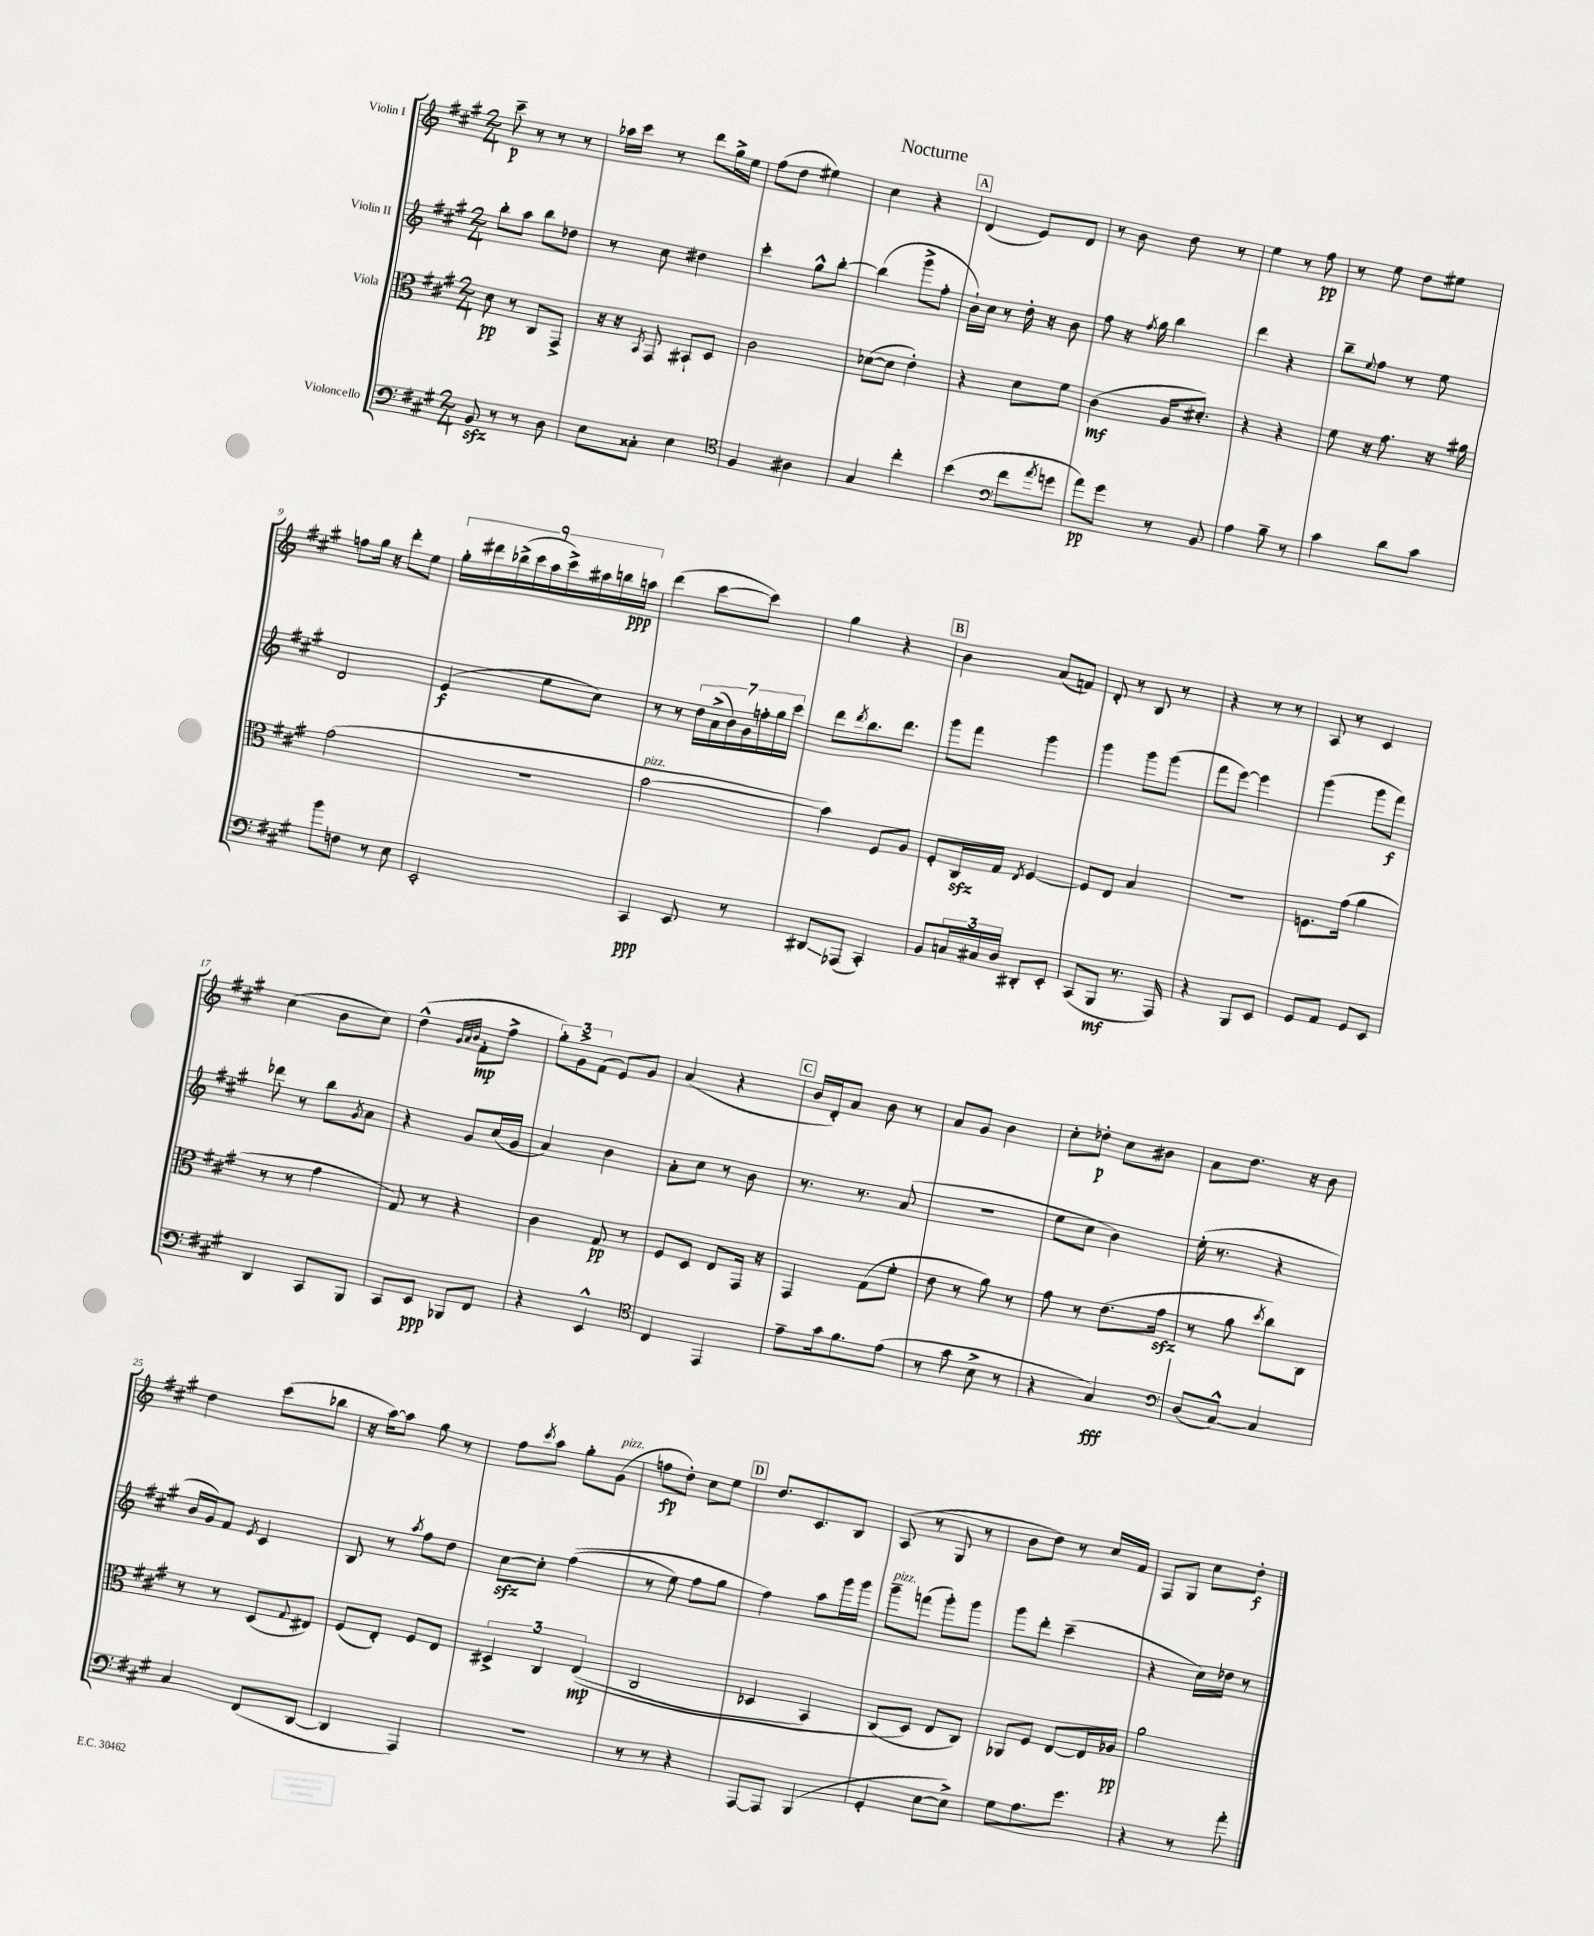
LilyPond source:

\header { title = "Nocturne" }
<<
\new StaffGroup <<
\new Staff = "s0" \with { instrumentName = "Violin I" } {
    \clef treble \key a \major \numericTimeSignature \time 2/4
    cis'''8--\p r8 r8 r8 |
    aes''16 cis'''16 r8 d'''8 gis''16-> e''16 |
    fis''8( d''8 eis''4) |
    cis''4 r4 |
    \mark \markup { \box "A" } d'4( e'8) d'8 |
    r8 b'8 d''8 r8 |
    e''4 r8 fis''8\pp |
    r8 e''8 d''8 eis''8 |
    f''8 gis''16 r16 d'''8-. e''8 |
    \tuplet 9/8 { gis''16-. dis'''16 bes''16->( cis'''16 a''16 cis'''16->) ais''16 b''16 a''16\ppp } |
    d'''4( cis'''8~ cis'''8) |
    gis''4 r4 |
    \mark \markup { \box "B" } b'4 a'8( f'8) |
    d'8-. r8 b8 r8 |
    r4 r8 r8 |
    a8 r8 cis'4 |
    cis''4( b'8 cis''8) |
    d''4-^( \grace { gis'32 a'32 b'32 } fis'8-.\mp fis''8-> |
    \tuplet 3/2 { gis''8-.) gis'8-> fis'8( } e'8) gis'8 |
    a'4( r4 |
    \mark \markup { \box "C" } b'16 d'16-.) a'8 b'8 r8 |
    a'8 gis'8 b'4 |
    cis''8-. des''8-.\p cis''8 bis'8 |
    a'8 d''8. r16 b'8 |
    d''4 cis'''8( bes''8 |
    r16 a''16~) a''8 gis''8 r8 |
    fis''8 \acciaccatura { cis'''8 } a''8 gis''8-. gis'8^\markup { \italic "pizz." }( |
    f''8\fp d''8-.) cis''8 e''8 |
    \mark \markup { \box "D" } d''8. cis'8. b8 |
    a8( r8 gis8 r8 |
    b'8 d''8) r8 cis''16 fis'16 |
    fis8 gis8 cis''8 d''8-.\f \bar "|." |
}
\new Staff = "s1" \with { instrumentName = "Violin II" } {
    \clef treble \key a \major \numericTimeSignature \time 2/4
    b''8-. a''8 b''8 des''8 |
    r8 cis''8 dis''4 |
    cis'''4-. gis''8-^ b''8~-. |
    b''4( gis'''8-> fis''8-. |
    \mark \markup { \box "A" } b'16-!) cis''16 r8 d''16-. r16 b'8 |
    fis''8 r16 \acciaccatura { fis''8 } gis''16 b''4 |
    d'''4 r4 |
    b''8-- \appoggiatura { e''8 } fis''8 r8 e''8 |
    d'2 |
    e'4\f( e''8 cis''8) |
    r8 r8 \tuplet 7/4 { d''16 a'16->( b'16) gis'16 f''16-. gis''16 cis'''16 } |
    d'''8 \acciaccatura { d'''8 } b''8. d'''8. |
    \mark \markup { \box "B" } gis'''8 fis'''8 gis'''4 |
    gis'''4 gis'''8 gis'''8( |
    fis'''8 e'''8~) e'''4 |
    gis'''4( gis'''8 fis'''8\f) |
    des'''8 r8 b''8 \acciaccatura { gis'8 } a'8 |
    r4 gis'8 cis''16( gis'16 |
    a'4) b'4 |
    a'8-. cis''8 r8 b'8 |
    \mark \markup { \box "C" } r8. r8. a'8( |
    R2 |
    e''8 cis''8 b'4) |
    e''16-.( r8. r4 |
    b'16 gis'16) fis'8 \acciaccatura { e'8 } cis'4 |
    b8 r8 \acciaccatura { a''8 } fis''8 d''8 |
    cis''8~\sfz cis''8-. fis''4(\( |
    r8 e''8) fis''8 gis''8 |
    \mark \markup { \box "D" } fis''4\) a''8 gis'''16 gis'''16 |
    gis'''8--^\markup { \italic "pizz." } f'''8( gis'''8-.) gis'''8 |
    gis'''8 d'''8-. cis'''4--( |
    r4 cis''16) des''16 r8 \bar "|." |
}
\new Staff = "s2" \with { instrumentName = "Viola" } {
    \clef alto \key a \major \numericTimeSignature \time 2/4
    d'8\pp r8 cis8 gis,8-> |
    r16 r16 \acciaccatura { b,8 } gis,8 bis,8-! d8 |
    cis'2 |
    des'8~( des'8 e'4-.) |
    \mark \markup { \box "A" } r4 d'8 fis'8 |
    cis'4\mf( a16 dis'8.-.) |
    r4 r4 |
    fis'8 r16 gis'8. r16 ais'16 |
    gis'2( |
    r2 |
    b'2~^\markup { \italic "pizz." } |
    b'4) fis8 a8 |
    \mark \markup { \box "B" } fis8-. cis16\sfz gis16 \acciaccatura { e8 } fis4~ |
    fis8 e8 b4 |
    R2 |
    f8. gis'16( a'4 |
    r8 r8 gis'4 |
    gis8) r8 r4 |
    cis'4 gis8\pp r8 |
    fis8 d8 e8 gis,16 r16 |
    \mark \markup { \box "C" } gis,4 gis8( fis'8-. |
    e'8 r8 a'8) r8 |
    gis'8 r8 e'8.( gis'16\sfz |
    r8 a'8 \acciaccatura { d''8 } cis''8) cis8 |
    r8 r8 d8( \appoggiatura { gis8 } eis8) |
    fis8( e8-.) fis8 e8 |
    \tuplet 3/2 { dis4-> cis4 e4\mp(\( } |
    cis2 |
    \mark \markup { \box "D" } des4 b,4) |
    cis8( d8\) e8 cis8) |
    aes,8 fis8 e8~ e16 aes16\pp |
    a'2 \bar "|." |
}
\new Staff = "s3" \with { instrumentName = "Violoncello" } {
    \clef bass \key a \major \numericTimeSignature \time 2/4
    b,8\sfz r8 r8 d8 |
    e8 cisis8-. e4 |
    \clef tenor fis4 ais4 |
    gis4 cis''4-. |
    \mark \markup { \box "A" } b'4( \clef bass fis'8 \acciaccatura { a'8 } g'8 |
    a'8\pp) gis'8 r8 b,8 |
    a4 b8-- r8 |
    cis'4 d'8 cis'8 |
    b'8 f8 r8 e8 |
    e,2-. |
    cis,4\ppp e,8 r8 |
    dis,8\glissando aes,,8( cis,4-.) |
    \mark \markup { \box "B" } b,8 \tuplet 3/2 { c16 cis16 d16 } dis,8-. e,8-. |
    cis,8( b,,8\mf r8. a,,16) |
    r4 b,,8 e,8 |
    gis,8 a,8 gis,8 e,8 |
    d,4 cis,8 b,,8 |
    cis,8 e,8\ppp bes,,8 fis,8 |
    r4 e,4-^ |
    \clef tenor cis4 e,4 |
    \mark \markup { \box "C" } e'8-- gis'16 fis'8. e'8( |
    r8 gis'8 b8-> r8 |
    r4 gis4\fff) |
    \clef bass d8( cis8~-^) cis4 |
    cis4 fis,8( d,8~ |
    d,4 a,,4) |
    r2 |
    r8 r8 r4 |
    \mark \markup { \box "D" } a,,8~ a,,8 b,,4( |
    gis,4-. e8~ e8->) |
    gis8 a8. gis'8. |
    r4 r8 a'8-. \bar "|." |
}
>>
>>
